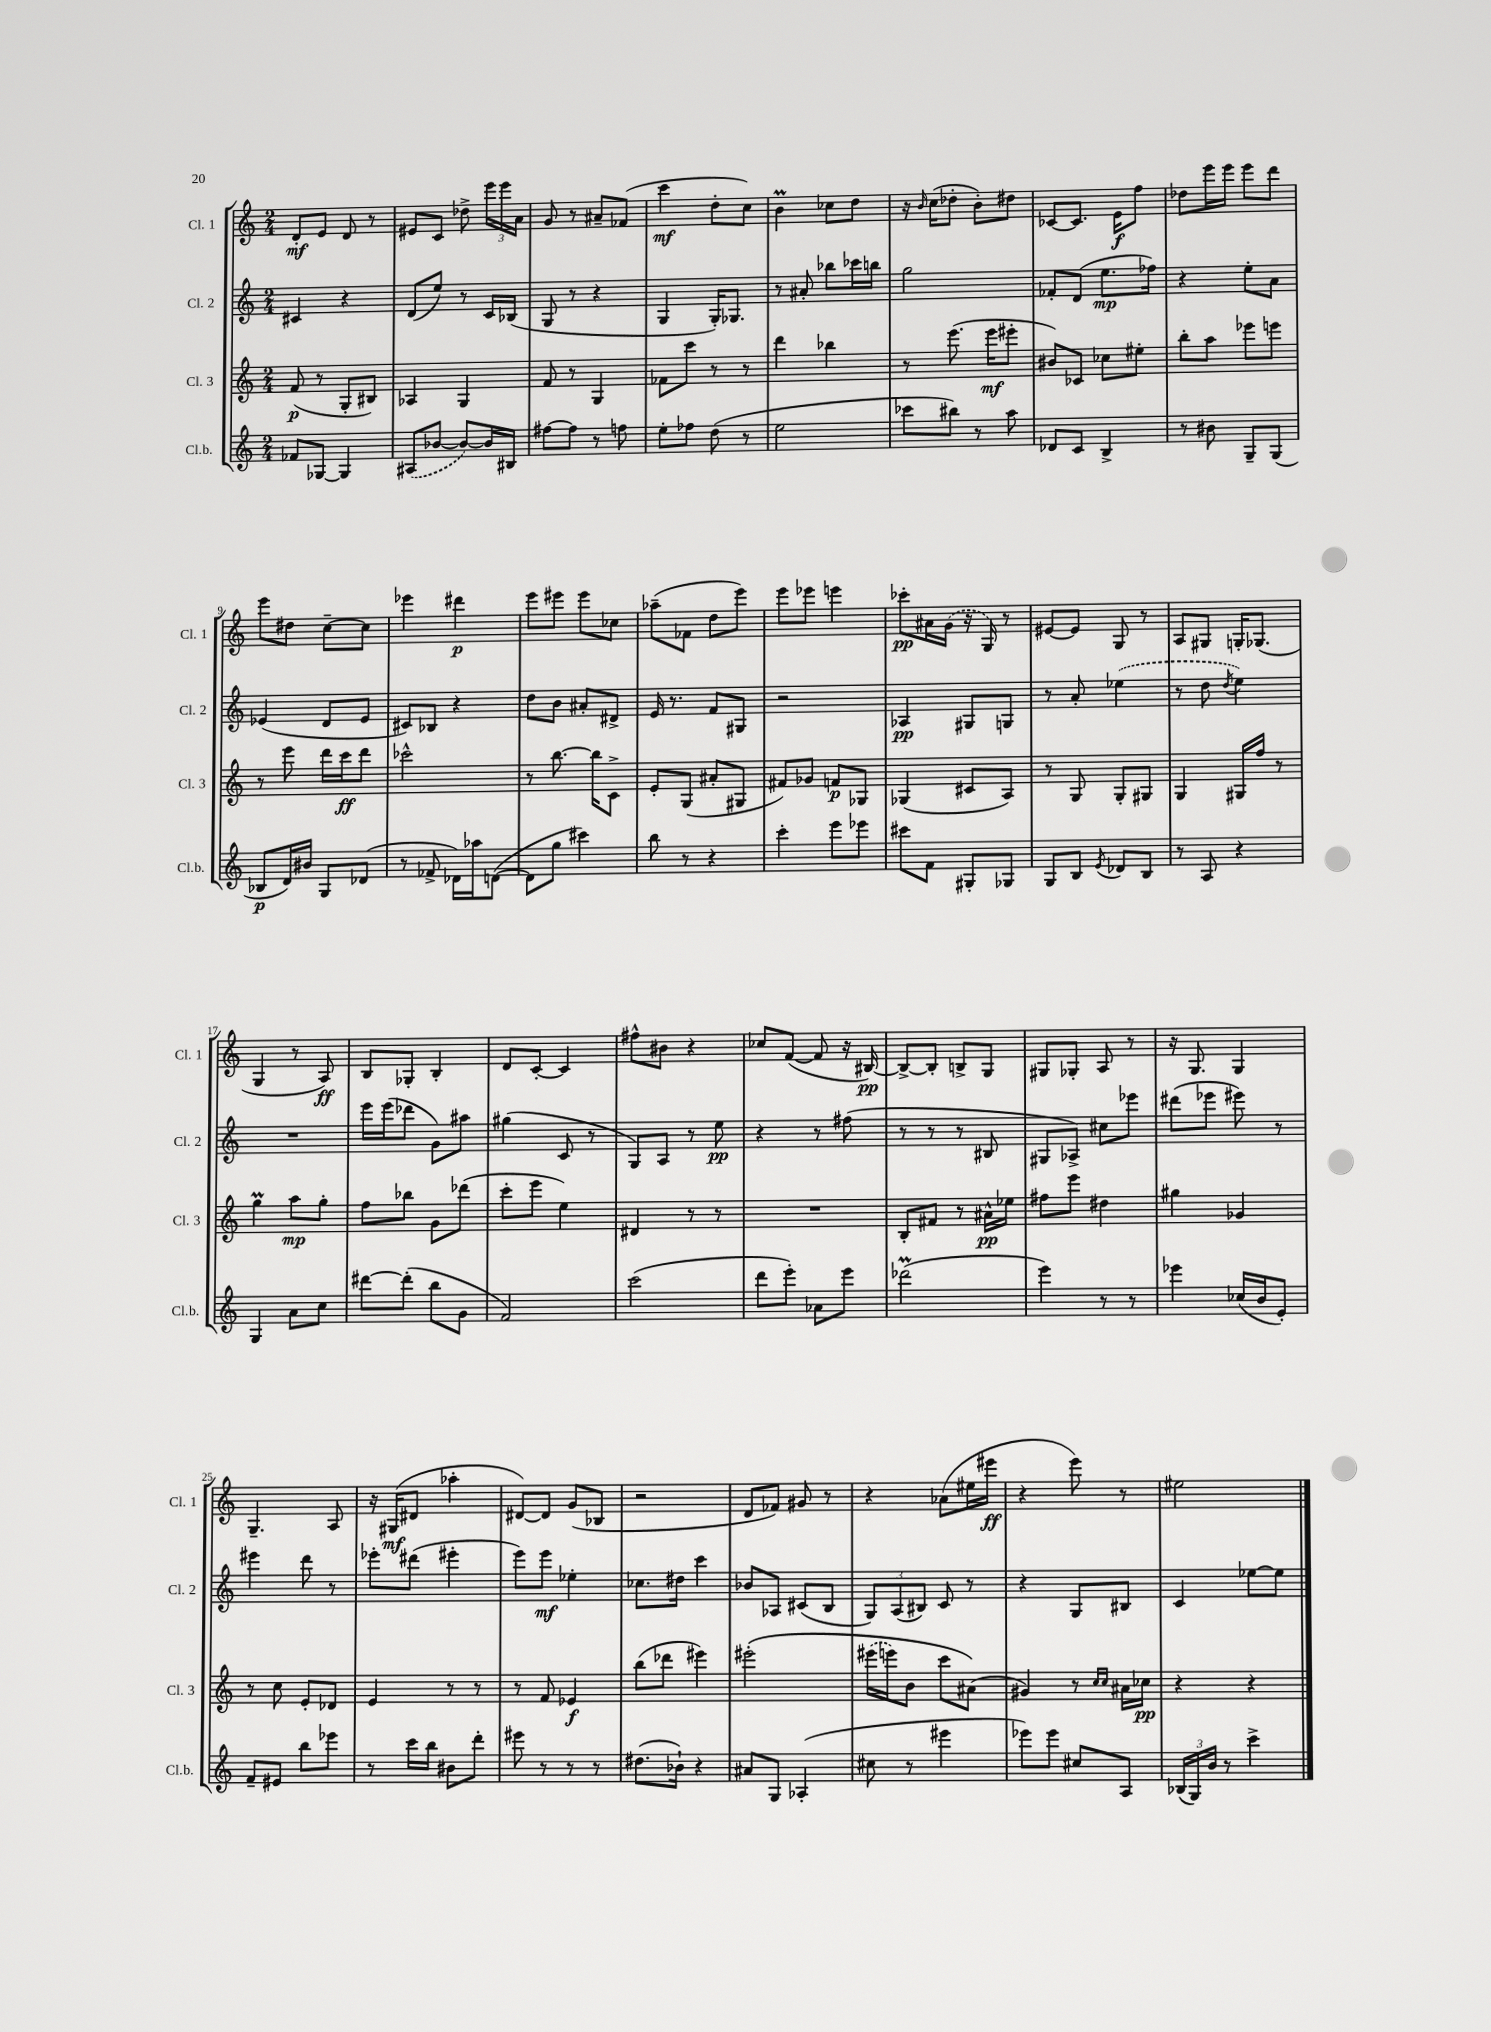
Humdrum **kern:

**kern	**kern	**kern	**kern
*staff4	*staff3	*staff2	*staff1
*clefG2	*clefG2	*clefG2	*clefG2
*k[]	*k[]	*k[]	*k[]
*M2/4	*M2/4	*M2/4	*M2/4
8f-	(8f	4c#	8d'
[8G-	8r	.	8e
4G-]	8G'	4r	8d
.	8B#)	.	8r
=	=	=	=
(8A#	4A-	(8d	8e#
[8b-	.	8ee)	8c
8b-_)	4G	8r	8dd-^
16b-]	.	16c	24eee
.	.	.	24eee
16B#	.	(16B-	.
.	.	.	24a
=	=	=	=
[8ff#	8f	8G	8g
8ff#]	8r	8r	8r
8r	4G	4r	8a#~
8ff	.	.	(8f-
=	=	=	=
8ee'	8f-	4G	4ccc
8ff-	8ccc	.	.
(8dd	8r	16G')	8dd'
.	.	8.G-	.
8r	8r	.	8cc)
=	=	=	=
2ee	4ddd	8r	4b
.	.	8a#'	.
.	4bb-	8bb-	8cc-
.	.	16ccc-	8dd
.	.	16bb	.
=	=	=	=
8ccc-	8r	2gg	16r
.	.	.	16qqb
.	.	.	(16cc
8bb#)	(8.eee	.	8dd-'
8r	.	.	8b')
.	16eee	.	.
8aa	8eee#'	.	8dd#
=	=	=	=
8d-	8b#)	8f-'	[8c-
8c	8c-	(8d	8.c-]
4B^	8cc-	8.ee	.
.	.	.	16e
.	8ee#'	.	8ff
.	.	16ff-)	.
=	=	=	=
8r	8bb'	4r	8dd-
8b#	8aa	.	16eee
.	.	.	16eee
8G~	8eee-	8ee'	8eee
(8G	8eee	8a	8ddd
=	=	=	=
8B-	8r	(4e-	8eee
16d)	8eee	.	8dd#
16b#	.	.	.
8G	16ddd	8d	[8cc~
.	16ccc	.	.
(8d-	8ddd	8e-	8cc]
=	=	=	=
8r	2ccc-^^	8c#)	4eee-
8f-^	.	8B-	.
16d-)	.	4r	4ddd#
16aa-	.	.	.
([8d	.	.	.
=	=	=	=
8d]	8r	8dd	8eee
8gg	[8.bb	8b	8eee#
4ccc#)	.	8a#'	8eee#
.	16bb]	.	.
.	8c^	8d#^	8cc-
=	=	=	=
8bb	8e'	16e	(8aa-~
.	.	8.r	.
8r	(8G	.	8f-
4r	8a#'	8f	8dd
.	8G#	8G#	8eee)
=	=	=	=
4ccc'	8f#)	2r	8eee
.	8g-	.	8eee-
8eee	8f	.	4eee
8eee-	8G-	.	.
=	=	=	=
8ccc#	(4G-	4A-	8ccc-'
8f	.	.	16a#
.	.	.	(16g
8G#'	8c#	8G#	16r
.	.	.	16G)
8G-	8A)	8G	8r
=	=	=	=
8G	8r	8r	[8e#
8B	8G	8a'	8e#]
8qe	.	.	.
8d-	8G'	(4ee-	8G
8B	8G#	.	8r
=	=	=	=
8r	4G	8r	8A
8A	.	8dd	8G#
.	.	8qdd	.
4r	16G#	4ee)	16G'
.	16ff	.	(8.G-
.	8r	.	.
=	=	=	=
4G	4gg	2r	4G
8a	8aa	.	8r
8cc	8gg'	.	8A)
=	=	=	=
[8ddd#	8ff	16eee	8B
.	.	(16eee	.
(8ddd#']	8bb-	8ddd-	8G-'
8bb	8g	8g)	4B'
8g	(8ddd-	8aa#	.
=	=	=	=
2f)	8ccc'	(4gg#	8d
.	8eee	.	[8c'
.	4ee)	8c	4c]
.	.	8r	.
=	=	=	=
(2ccc	4d#	8G)	8ff#^^
.	.	8A	8b#
.	8r	8r	4r
.	8r	8ee	.
=	=	=	=
8ddd	2r	4r	8cc-
8eee')	.	.	([8f
8a-	.	8r	8f]
8eee	.	(8ff#	16r
.	.	.	[16B#)
=	=	=	=
(2ddd-	8B'	8r	8B#^_
.	8f#	8r	8B#']
.	8r	8r	8B^
.	16a#^^	8B#	8G
.	16ee-	.	.
=	=	=	=
4eee)	8ff#	8G#	8G#
.	8eee	8A-^)	8G-'
8r	4dd#	8cc#	8A
8r	.	8eee-	8r
=	=	=	=
4eee-	4gg#	(8ddd#	16r
.	.	.	8.G
.	.	8eee-	.
(16cc-	4g-	8eee#)	4G
16b	.	.	.
8e')	.	8r	.
=	=	=	=
8f~	8r	4eee#	4.G~
8e#	8cc	.	.
8bb	8e'	8ddd	.
8eee-	8d-	8r	8A
=	=	=	=
8r	4e	8eee-'	16r
.	.	.	(16G#
16ccc	.	(8ddd#	8d#
16bb	.	.	.
8b#	8r	4eee#'	4aa-'
8ddd'	8r	.	.
=	=	=	=
8eee#	8r	8eee)	[8d#)
8r	8f	8eee	8d#]
8r	4e-	4ee-'	(8g
8r	.	.	8B-
=	=	=	=
(8.dd#	(8bb	8.cc-	2r
.	8ddd-	.	.
16b-`)	.	16dd#	.
4r	4eee#)	4ccc	.
=	=	=	=
8a#	&(2eee#'	8b-	8d
8G	.	8A-	8f-)
(4A-'	.	(8c#	8g#
.	.	8B	8r
=	=	=	=
8cc#	(16eee#	12G)	4r
.	16eee)	.	.
.	.	(12A	.
8r	8b	.	.
.	.	12B#)	.
4eee#	8ccc	8c	(8a-
.	(8a#&)	8r	16ee#
.	.	.	16eee#
=	=	=	=
8eee-)	4g#)	4r	4r
8eee-	.	.	.
8cc#	8r	8G	8eee)
.	16qqcc	.	.
.	16qqcc	.	.
8A	16a#	8B#	8r
.	16cc-	.	.
=	=	=	=
(24B-	4r	4c	2ee#
24G)	.	.	.
24b	.	.	.
8r	.	.	.
4ccc^	4r	[8ee-	.
.	.	8ee-]	.
==	==	==	==
*-	*-	*-	*-
